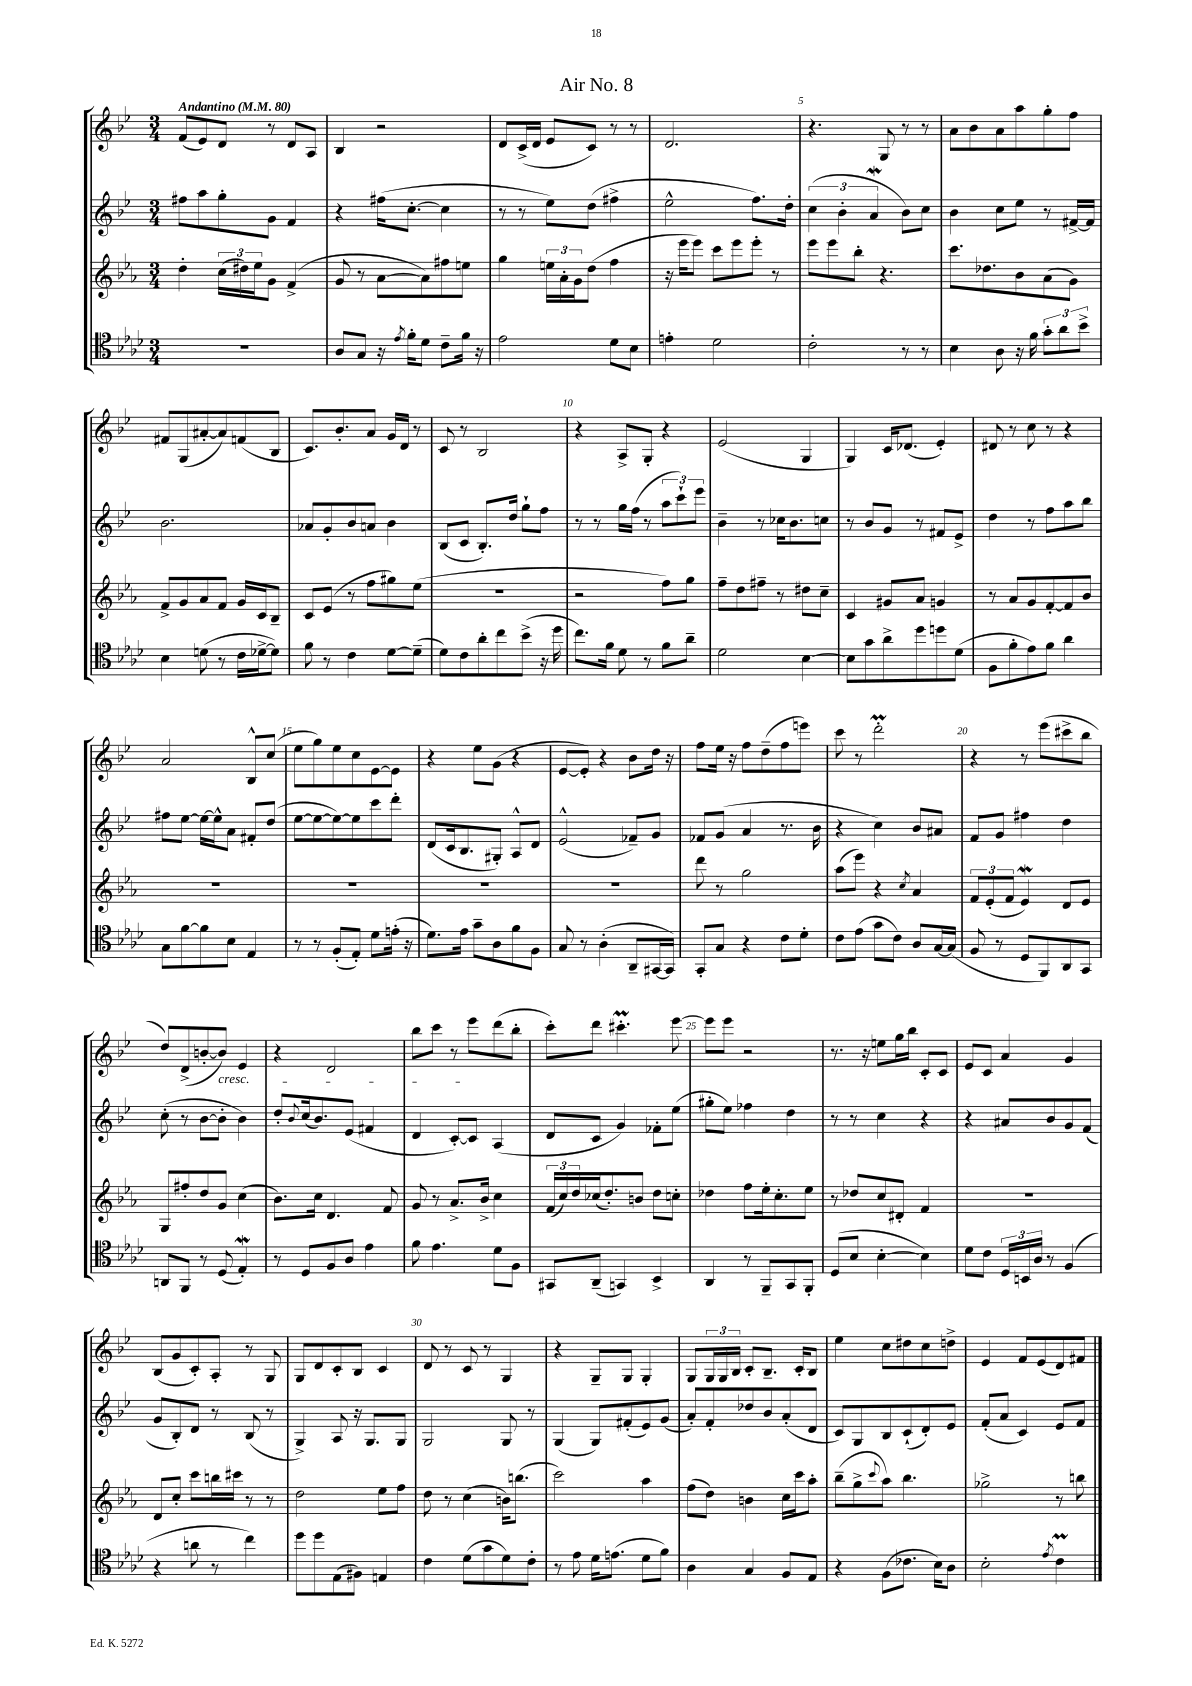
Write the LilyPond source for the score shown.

\header { title = "Air No. 8" }
<<
\new StaffGroup <<
\new Staff = "s0" {
    \clef treble \key bes \major \numericTimeSignature \time 3/4 \tempo "Andantino" 4 = 80
    f'8( ees'8) d'8 r8 d'8 a8 |
    bes4 r2 |
    d'8 c'16->( d'16 ees'8 c'8) r8 r8 |
    d'2. |
    r4. g8 r8 r8 |
    a'8 bes'8 a'8 a''8 g''8-. f''8 |
    fis'8 g8( ais'8~-. ais'8) f'8( bes8 |
    c'8.) bes'8.-. a'8 g'16 d'16 r8 |
    c'8 r8 bes2 |
    r4 a8-> g8-. r4 |
    ees'2( g4 |
    g4) c'16 des'8.( ees'4-.) |
    dis'8 r8 c''8 r8 r4 |
    a'2 bes8-^ c''8( |
    ees''8 g''8) ees''8 c''8 ees'8~ ees'8 |
    r4 ees''8 g'8( r4 |
    ees'8~ ees'8-.) r4 bes'8 d''16 r16 |
    f''8 ees''16 r16 f''8 d''8--( f''8 e'''8) |
    c'''8 r8 d'''2-.\prall |
    r4 r8 ees'''8( cis'''8-> bes''8 |
    d''8) d'8->( b'8~-. b'8\cresc) ees'4 |
    r4 d'2 |
    bes''8 c'''8 r8 ees'''8\! d'''8( bes''8-. |
    c'''8-.) d'''8 cis'''4.-.\prall ees'''8~ |
    ees'''8 ees'''8 r2 |
    r8. r16 e''8 g''16 bes''16 c'8-. c'8 |
    ees'8 c'8 a'4 g'4 |
    bes8( g'8 c'8-.) a8-. r8 g8 |
    g8 d'8 c'8-. bes8 c'4 |
    d'8 r8 c'8 r8 g4 |
    r4 g8-- g8 g4-. |
    g8 \tuplet 3/2 { g16 g16 bes16 } c'8-. bes8.-- c'16-. bes8 |
    ees''4 c''8 dis''8 c''8 d''8-> |
    ees'4 f'8 ees'8( d'8) fis'8 \bar "|." |
}
\new Staff = "s1" {
    \clef treble \key bes \major \numericTimeSignature \time 3/4
    fis''8 a''8 g''8-. g'8 f'4 |
    r4 fis''16( c''8.~-. c''4 |
    r8 r8 ees''8) d''8( fis''4-> |
    ees''2-^ f''8.) d''16-. |
    \tuplet 3/2 { c''4( bes'4-. a'4\mordent } bes'8) c''8 |
    bes'4 c''8 ees''8 r8 fis'16~-> fis'16 |
    bes'2. |
    aes'8 g'8-. bes'8 a'8 bes'4 |
    bes8( c'8 bes8.-.) d''16 g''8-! f''8 |
    r8 r8 g''16 f''16( r8 \tuplet 3/2 { a''8 c'''8-!) ees'''8 } |
    bes'4-- r8 ces''16 bes'8. c''8 |
    r8 bes'8 g'8 r8 fis'8 ees'8-> |
    d''4 r8 f''8 a''8 bes''8 |
    fis''8 ees''8~ ees''16~ ees''16-^ a'8 fis'8-. d''8( |
    ees''8~ ees''8~ ees''8~) ees''8 c'''8 d'''8-. |
    d'8( c'16 bes8. gis8-.) a8-^ d'8 |
    ees'2-^( fes'8--) g'8 |
    fes'8 g'8( a'4 r8. bes'16 |
    r4 c''4) bes'8 ais'8 |
    f'8 g'8 fis''4 d''4 |
    c''8-.( r8 bes'8~ bes'8-. bes'4) |
    d''8-. \appoggiatura { bes'8 } c''16( bes'8.) ees'8( fis'4 |
    d'4 c'8~-.) c'8 a4( |
    d'8 c'8 g'4) fes'8-. ees''8( |
    gis''8-. ees''8) fes''4 d''4 |
    r8 r8 c''4 r4 |
    r4 ais'8 bes'8 g'8 f'8( |
    g'8 bes8-.) d'8 r8 bes8( r8 |
    g4->) a8 r16 g8. g8 |
    g2 g8 r8 |
    g4( g8) fis'8-.( ees'8) g'8( |
    a'8-.) f'8-. des''8 bes'8 a'8-.( d'8 |
    c'8) g8 bes8 c'8-!( d'8-.) ees'8 |
    f'8-.( a'8 c'4) ees'8 f'8 \bar "|." |
}
\new Staff = "s2" {
    \clef treble \key ees \major \numericTimeSignature \time 3/4
    d''4-. \tuplet 3/2 { c''16( dis''16) ees''16 } g'8 f'4->( |
    g'8 r8 aes'8~ aes'8) fis''8 e''8 |
    g''4 \tuplet 3/2 { e''16 aes'16-. g'16 } d''8( f''4 |
    r16 ees'''16 ees'''8) c'''8 ees'''8 ees'''8-. r8 |
    ees'''8 ees'''8 bes''8-. r4. |
    c'''8. des''8. bes'8 aes'8( g'8) |
    f'8-> g'8 aes'8 f'8 g'16 c'16 bes8-- |
    c'8 ees'8( r8 f''8 gis''8) ees''8( |
    R2. |
    r2 f''8) g''8 |
    f''8-- d''8 fis''8-- r8 dis''8 c''8-- |
    c'4 gis'8 aes'8 g'4 |
    r8 aes'8 g'8 f'8~-. f'8 bes'8 |
    R2. |
    R2. |
    R2. |
    R2. |
    d'''8 r8 g''2 |
    aes''8( ees'''8) r4 \acciaccatura { c''8 } aes'4 |
    \tuplet 3/2 { f'8 ees'8-.( f'8 } ees'4\mordent) d'8 ees'8 |
    g8 fis''8-. d''8 g'8 c''4( |
    bes'8.) c''16 d'4. f'8 |
    g'8 r8 aes'8.-> bes'16-> c''4 |
    \tuplet 3/2 { f'16( c''16) d''16 } ces''16( d''8.-.) b'8 d''8 c''8-. |
    des''4 f''8 ees''16-. c''8.-. ees''8 |
    r8 des''8 c''8 dis'8-. f'4 |
    R2. |
    d'8 c''8-. c'''8 b''16 cis'''16 r8 r8 |
    d''2 ees''8 f''8 |
    d''8 r8 c''4( b'16) b''8.( |
    c'''2) aes''4 |
    f''8( d''8) b'4 c''16 c'''16 aes''8-. |
    bes''8--( g''8-> \appoggiatura { c'''8 } aes''8) bes''4. |
    ges''2-> r8 b''8 \bar "|." |
}
\new Staff = "s3" {
    \clef tenor \key aes \major \numericTimeSignature \time 3/4
    R2. |
    aes8 g8 r16 \acciaccatura { ees'8 } f'16-. des'8 c'8-- f'16 r16 |
    ees'2 des'8 bes8 |
    e'4-. des'2 |
    c'2-. r8 r8 |
    bes4 aes8 r16 f'16 \tuplet 3/2 { g'8-. aes'8 bes'8-> } |
    bes4 d'8( r8 c'16 des'16~-> des'8) |
    f'8 r8 c'4 des'8~ des'8--( |
    des'8) c'8 aes'8-. c''8 bes'8->( r16 des''16 |
    c''8.) f'16 des'8 r8 f'8 aes'8-- |
    des'2 bes4~ |
    bes8 g'8 aes'8-> des''8 d''8 des'8( |
    f8 f'8-. ees'8) f'8 aes'4 |
    g8 f'8~ f'8 bes8 ees4 |
    r8 r8 f8-.( ees8-.) des'8 e'16-.( r16 |
    des'8.) ees'16 g'8-- aes8 f'8 f8 |
    g8 r8 aes4-.( aes,8-- gis,16~ gis,16) |
    g,8-. g8 r4 c'8 des'8-. |
    c'8 ees'8( g'8 c'8) aes8 g16~ g16( |
    f8 r8 des8 f,8) aes,8 g,8 |
    a,8 f,8 r8 des8( ees4-.\mordent) |
    r8 des8 f8 aes8 ees'4 |
    f'8 ees'4. des'8 f8 |
    gis,8 aes,8--( g,4) bes,4-> |
    aes,4 r8 f,8-- g,8 f,8-. |
    des8( bes8 bes4~-. bes4) |
    des'8 c'8 \tuplet 3/2 { des16 b,16 aes16 } r8 f4( |
    r4 a'8 r8 c''4) |
    des''8 des''8 ees8( fis8) e4 |
    c'4 des'8( g'8 des'8) c'8-. |
    r8 ees'8 des'16 e'8.( des'8 f'8) |
    aes4 g4 f8 ees8 |
    r4 f8( ces'8. bes16) aes8 |
    bes2-. \acciaccatura { ees'8 } c'4\prall \bar "|." |
}
>>
>>
\layout { \context { \Score \override BarNumber.break-visibility = ##(#f #t #t) barNumberVisibility = #(every-nth-bar-number-visible 5) } }
